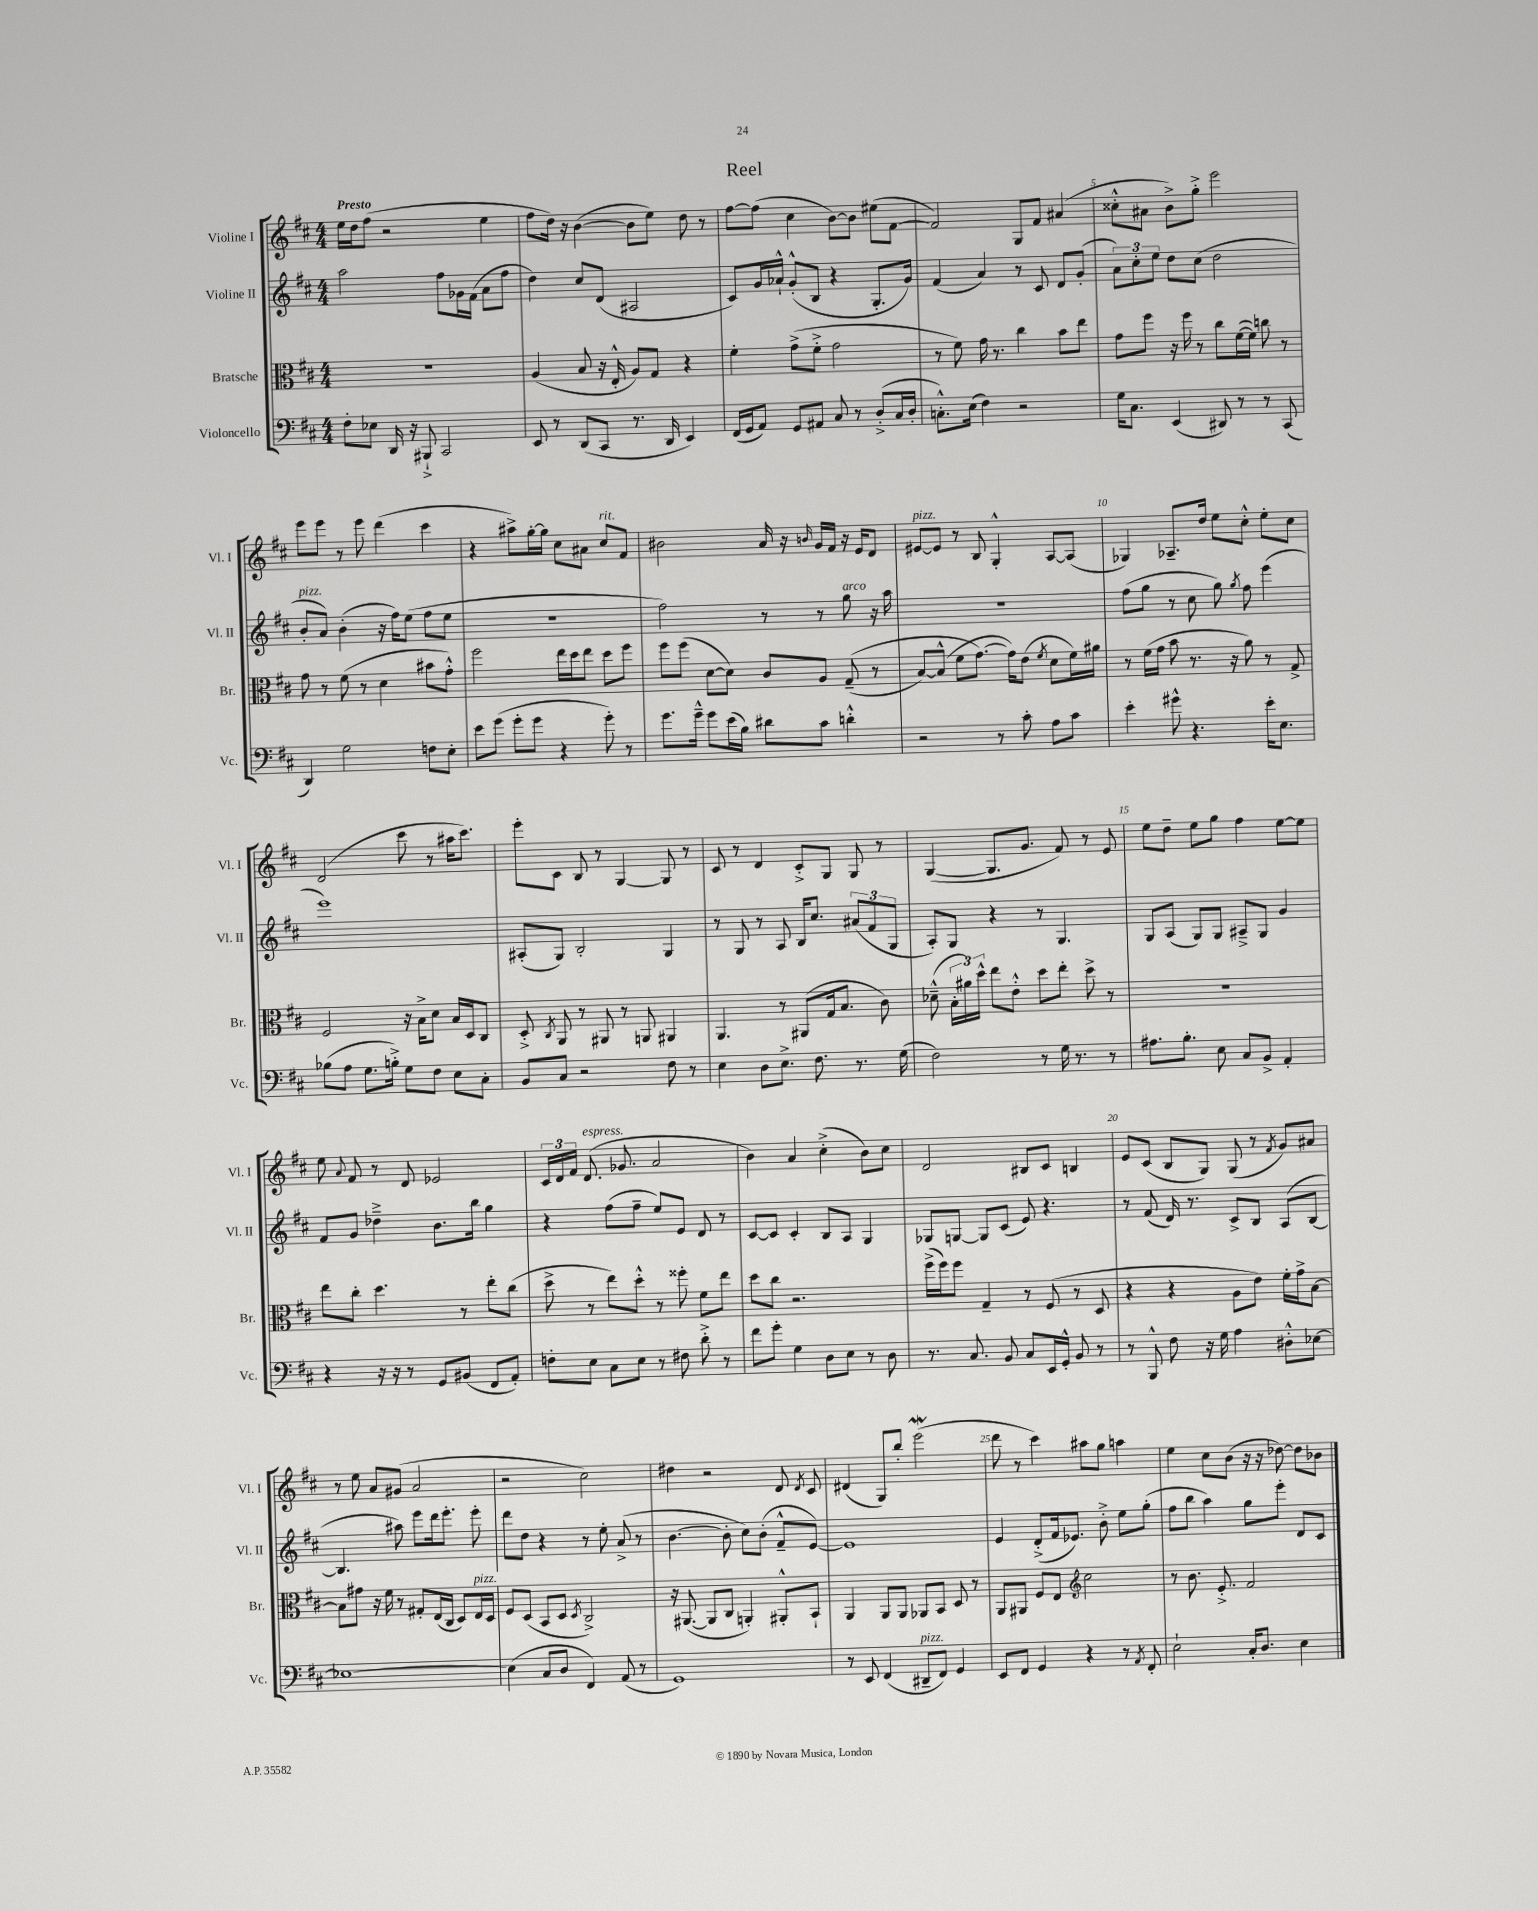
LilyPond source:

\header { title = "Reel" }
<<
\new StaffGroup <<
\new Staff = "s0" \with { instrumentName = "Violine I" shortInstrumentName = "Vl. I" } {
    \clef treble \key d \major \numericTimeSignature \time 4/4 \tempo "Presto"
    \autoBeamOff e''16[ d''16 fis''8]( r2 e''4 |
    fis''8[ d''16]) r16 b'4~( b'8[ e''8]) d''8 r8 |
    fis''8[~ fis''8]( cis''4 b'8[~) b'8] eis''8[( fis'8]~ |
    fis'2) g8[ fis'8] ais'4( |
    cisis''8[-.-^ ais'8] b'8[->) g''8]-.-> e'''2 |
    e'''8[ e'''8] r8 e'''8 d'''4( cis'''4 |
    r4 ais''8[->) g''16~-. g''16] cis''8[ ais'8] cis''8[^\markup { \italic "rit." } fis'8] |
    bis'2 a'16 r16 \grace { b'16 } g'16[ fis'16] r16 e'16[ d'8] |
    eis'8[~^\markup { \italic "pizz." } eis'8] r8 b8 g4-.-^ a8[~ a8]( |
    ges4) aes8.[-- d''16] e''8[ cis''8]-.-^ e''8[-. cis''8] |
    d'2( cis'''8 r8 ais''16[ cis'''8.]) |
    e'''8[-. cis'8] b8 r8 g4~ g8 r8 |
    cis'8 r8 d'4 cis'8[-.-> g8] g8 r8 |
    g4~( g8.[ g'8.] fis'8) r8 e'8 |
    e''8[ d''8]-- e''8[ g''8] fis''4 e''8[~ e''8] |
    e''8 \appoggiatura { a'8 } fis'8 r8 d'8 ees'2 |
    \tuplet 3/2 { cis'16[ d'16 fis'16] } d'8.^\markup { \italic "espress." }( ges'8. a'2 |
    b'4) a'4 cis''4-.->( b'8[) cis''8] |
    d'2 bis8[ cis'8] b4 |
    e'8[ cis'8]( b8[ g8]) g8( r8 \acciaccatura { fis'8 } g'8[) ais'8] |
    r8 e''8 a'8[ gis'8]( a'2 |
    r2 cis''2) |
    dis''4 r2 d'8 \acciaccatura { d'8 } cis'8 |
    dis'4( g8[) b''8]-. e'''2\mordent( |
    d'''8 r8 cis'''4) ais''8[ g''8] a''4 |
    e''4 cis''8[ b'8]( r16 r16 des''8~) des''8[ bes'8] \bar "|." |
}
\new Staff = "s1" \with { instrumentName = "Violine II" shortInstrumentName = "Vl. II" } {
    \clef treble \key d \major \numericTimeSignature \time 4/4
    \autoBeamOff a''2 fis''8[ ges'16 fis'16]( a'8[ fis''8] |
    d''4) cis''8[ d'8]( ais2 |
    cis'8[) g'16 aes'16]-!-^ g'8[-.-^( b8] r4 g8.[-. g'16]) |
    fis'4( a'4) r8 cis'8 d'8[ g'8]-.( |
    \tuplet 3/2 { a'8[) cis''8-. e''8] } d''8[ cis''8]( d''2 |
    b'8[-.^\markup { \italic "pizz." } a'8]) b'4-.( r16 fis''16[) e''8]( fis''8[ e''8] |
    R1 |
    fis''2) r8 r8 g''8^\markup { \italic "arco" } r16 a''16 |
    R1 |
    fis''8[( g''8] r8 cis''8 g''8) \acciaccatura { g''8 } fis''8 e'''4( |
    e'''1) |
    ais8[-.( g8]) b2-. g4 |
    r8 g8 r8 a8 b16[ cis''8.] \tuplet 3/2 { ais'8[( fis'8 g8] } |
    a8[-.) g8] r4 r8 g4. |
    g8[ a8]( g8[) g8] ais8[---> g8] g'4 |
    fis'8[ g'8] des''4---> b'8.[ b''16] g''4 |
    r4 fis''8[( fis''8]-- e''8[) e'8] d'8 r8 |
    cis'8[~ cis'8] cis'4-. b8[ a8] g4 |
    ges8[ g8]~ g8[ cis'8]( e'8) r4. |
    r8 fis'8( d'16) r8. cis'8[-> b8] a8[( b8]~ |
    b4. ais''8) e'''8[ d'''16 e'''8.]-. e'''8-. |
    d'''8[ d''8] r4 r8 e''8-. a'8->( r8 |
    b'4.~ b'8-. cis''8[) b'8]-.( fis'8[---^ e'8]~) |
    e'1 |
    e'4 d'8[-.->( fis'16 ees'8.]) b'8-.-> e''8[ g''8]-.( |
    fis''8[ b''8] a''4) g''8[ e'''8]-. d'8[ cis'8] \bar "|." |
}
\new Staff = "s2" \with { instrumentName = "Bratsche" shortInstrumentName = "Br." } {
    \clef alto \key d \major \numericTimeSignature \time 4/4
    \autoBeamOff R1 |
    a4( b8 r16 e16-.-^ a8[) g8] r4 |
    fis'4-. g'8[->( fis'8]-.-> g'2 |
    r8 fis'8) g'16 r8. cis''4 b'8[ e''8] |
    g'8[ fis''8] r16 fis''16 r8 cis''8[ fis'16~( fis'16]) c''8 r8 |
    g'8 r8 fis'8( r8 d'4 bis'8[ g'8]-.-^) |
    fis''2 e''16[ d''16 e''8] d''8[ fis''8] |
    fis''8[ fis''8]( d'8[~ d'8]) cis'8[ a8] g8--(\( r8 |
    b8[~) b8]-^( fis'8[ g'8.]~\) g'16[) e'8]( \acciaccatura { fis'8 } d'8[ fis'16) ais'16] |
    r8 fis'16[( g'16] b'8 r8. r16 a'8) r8 g8-> |
    fis2 r16 b16[-> d'8] b16[ d16 cis8] |
    d8-.-> \acciaccatura { cis8 } a,8 r8 ais,8 r8 a,8 ais,4 |
    a,4. r8 ais,8[( g16 b8.] cis'8) |
    des'8---^( \tuplet 3/2 { b16[-. ais'16) d''16]-^ } e''8[ e'8]-.-^ d''8[ e''8]-. d''8-> r8 |
    R1 |
    e''8[ cis''8]-. d''4. r8 e''8[-. cis''8]( |
    d''8-> r8 e''8[) d''8]-.-^ r8 fisis''8-. fis'8[ e''8] |
    d''8[ cis''8] r2. |
    fis''16[->( fis''16) fis''8] g4-- r8 fis8( r8 d8 |
    r4 r4 a8[ e'8]) fis'16[-. g'16-> b8]~ |
    b8[ gis'8] r16 fis'16 r8 gis8[-. e16( cis16] d8[) e16^\markup { \italic "pizz." } d16] |
    fis8[ d8]( b,8[ d8] \acciaccatura { d8 } cis2->) |
    r16 ais,8.~( ais,8[ cis8] a,4-.) ais,8[-.-^ b,8]-! |
    a,4 a,8[ a,8] aes,8[ b,8] d8 r8 |
    a,8[ ais,8] fis8[ e8] \clef treble cis''2 |
    r8 b'8. e'8.-.-> fis'2 \bar "|." |
}
\new Staff = "s3" \with { instrumentName = "Violoncello" shortInstrumentName = "Vc." } {
    \clef bass \key d \major \numericTimeSignature \time 4/4
    \autoBeamOff fis8[-. ees8] d,16 r16 bis,,8-!-> cis,2 |
    e,8 r8 d,8[( cis,8] r8. d,16 e,4) |
    fis,16[( g,16 a,8]) g,8[ ais,8] cis8 r8 d8[-.->( cis16 d16]-. |
    c8.[-.-^) e16]( fis4) r2 |
    g16[ cis8.] e,4( dis,8) r8 r8 cis,8( |
    d,4) g2 f8[ e8]-. |
    e'8[ g'8]( g'8[-. g'8] r4 g'8-.) r8 |
    g'8.[ g'16]---^ g'8[ e'16( b16]) dis'8[ cis'8] d'4-.-^ |
    r2 r8 cis'8-. a8[ cis'8] |
    e'4-. gis'8-^ r4. e'16[-. e8.] |
    bes8[( a8] g8.[ b16]-.->) g8[ fis8] e8[ cis8]-. |
    b,8[ cis8] r2 fis8 r8 |
    e4 d8[ e8.]-> fis8. r8. g16( |
    fis2) r8 g16 r8. r8 |
    ais8.[ b8.]-. e8 cis8[ b,8]-> a,4-. |
    r4 r16 r16 r8 g,8[ bis,8]( fis,8[ a,8]-.) |
    f8[-. e8] cis8[ e8] r8 fis8 d'8-.-> r8 |
    fis'8[ g'8]-. g4 d8[ e8] r8 d8 |
    r8. cis8. b,8 cis8[ e,16 g,16]-.-^ b,8 r8 |
    r8 b,,8-^ fis8 r16 g16 a4 dis8[-.-^ ees8]~ |
    ees1~ |
    ees4( cis8[ d8] fis,4) a,8( r8 |
    g,1) |
    r8 e,8 fis,4( dis,8[--^\markup { \italic "pizz." } fis,8]) g,4 |
    e,8[ fis,8] g,4 r4 r8 \acciaccatura { a,8 } fis,8-. |
    e2-! cis16[-. d8.] e4 \bar "|." |
}
>>
>>
\layout { \context { \Score \override BarNumber.break-visibility = ##(#f #t #t) barNumberVisibility = #(every-nth-bar-number-visible 5) } }
